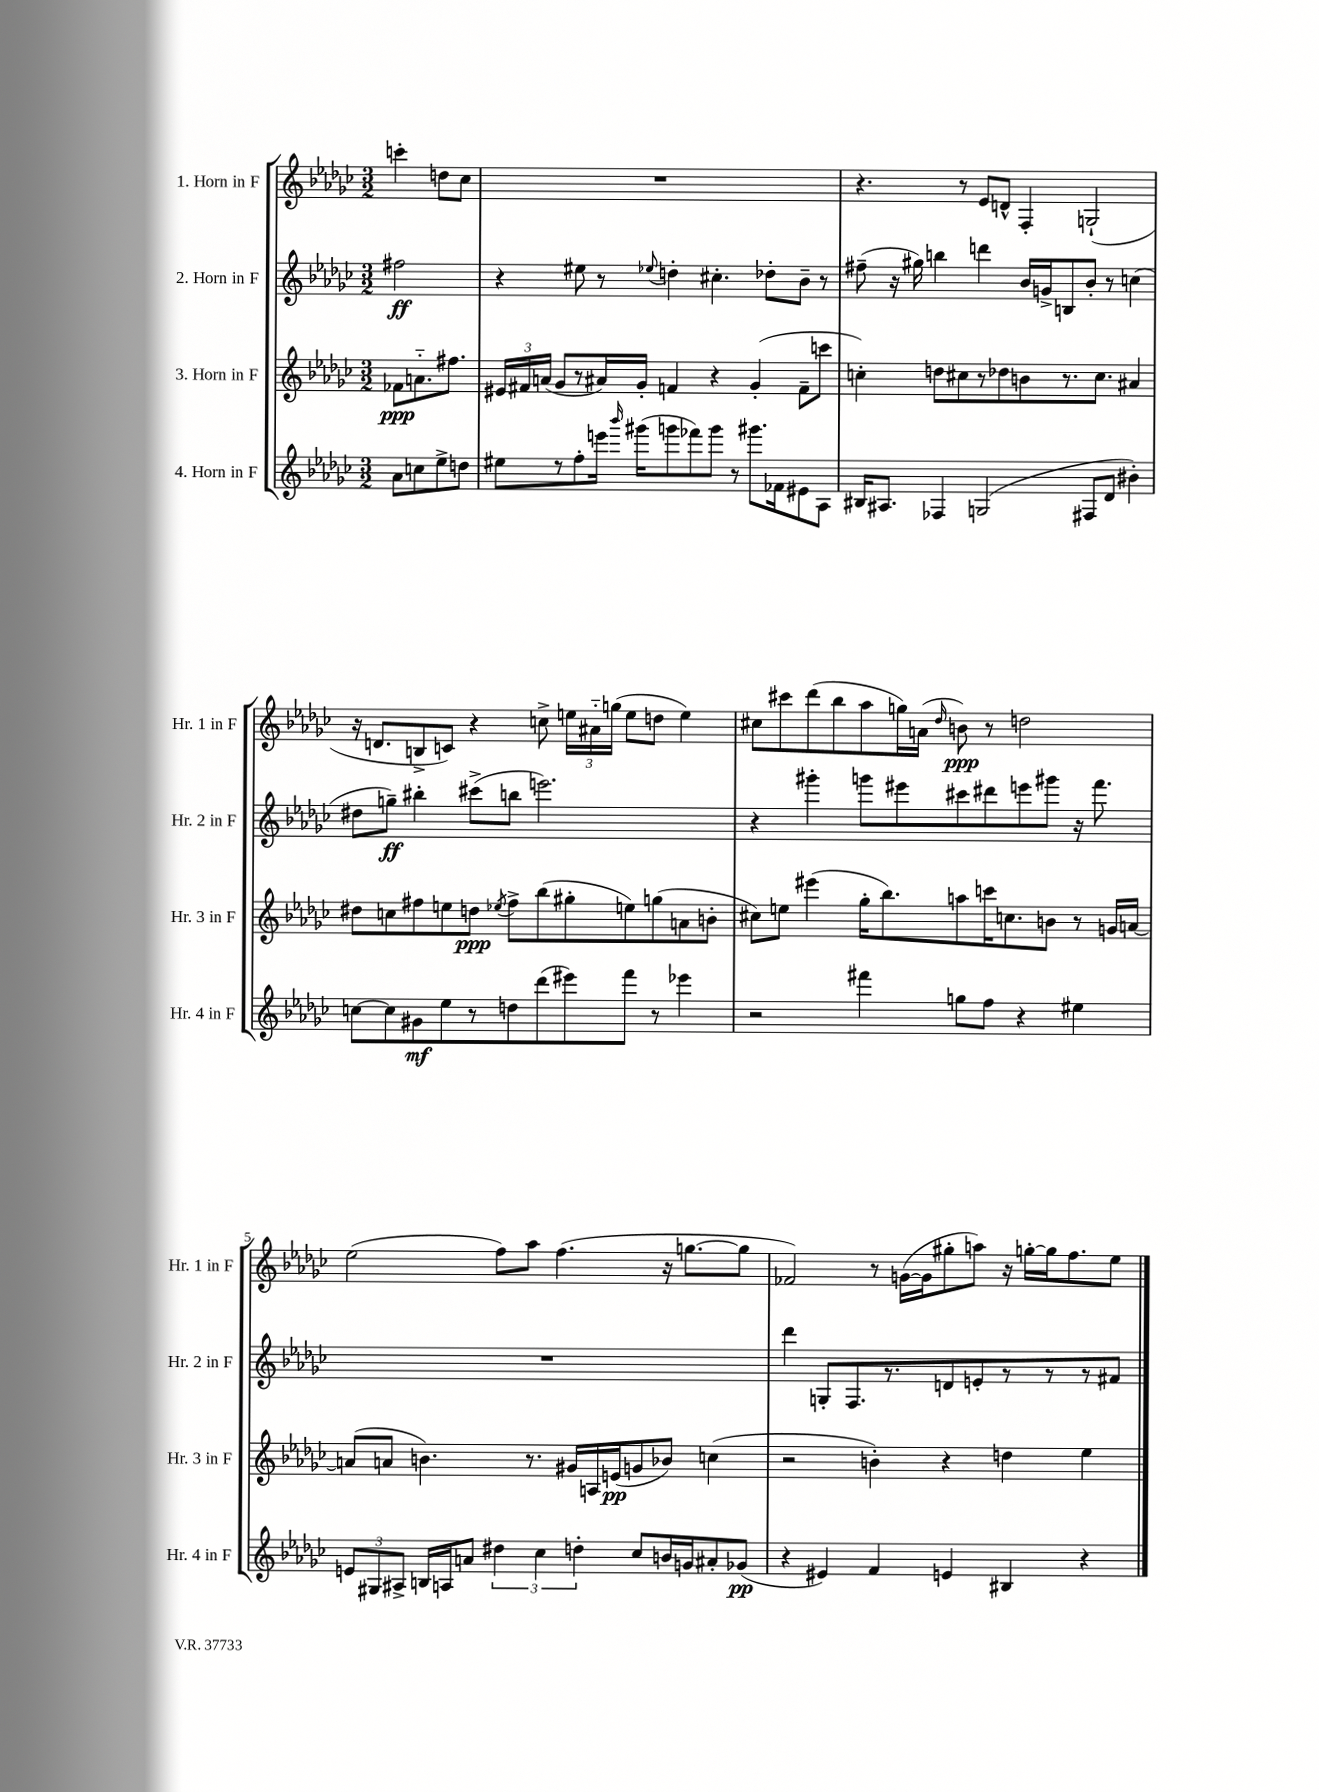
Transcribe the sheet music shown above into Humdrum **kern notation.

**kern	**dynam	**kern	**dynam	**kern	**dynam	**kern	**dynam
*part4	*part4	*part3	*part3	*part2	*part2	*part1	*part1
*staff4	*staff4	*staff3	*staff3	*staff2	*staff2	*staff1	*staff1
*I"4. Horn in F	*	*I"3. Horn in F	*	*I"2. Horn in F	*	*I"1. Horn in F	*
*I'Hr. 4 in F	*	*I'Hr. 3 in F	*	*I'Hr. 2 in F	*	*I'Hr. 1 in F	*
*clefG2	*	*clefG2	*	*clefG2	*	*clefG2	*
*k[b-e-a-d-g-c-]	*	*k[b-e-a-d-g-c-]	*	*k[b-e-a-d-g-c-]	*	*k[b-e-a-d-g-c-]	*
*M3/2	*	*M3/2	*	*M3/2	*	*M3/2	*
=	=	=	=	=	=	=	=
8a-\L	.	8f-X\L	ppp	2ff#X\	ff	4cccn'\	.
8ccn\	.	8.an\	.	.	.	.	.
8ee-^\	.	.	.	.	.	8ddn\L	.
.	.	8.ff#X\J	.	.	.	.	.
8ddn\J	.	.	.	.	.	8cc-\J	.
=1	=1	=1	=1	=1	=1	=1	=1
8ee#X\L	.	24e#X/LL	.	4r	.	1.r	.
.	.	24f#X/	.	.	.	.	.
.	.	(24an/JJ	.	.	.	.	.
8r	.	8g-/L	.	.	.	.	.
8ff'\	.	8r	.	8ee#X\	.	.	.
16eeen\Jk	.	16a#X/L)	.	8r	.	.	.
16qqbbb-/	.	.	.	.	.	.	.
(16ggg#X\KL	.	16g-'/JJ	.	.	.	.	.
.	.	.	.	8qqee-X/	.	.	.
8gggn\	.	4fn/	.	4ddn'\	.	.	.
8fff-X\)	.	.	.	.	.	.	.
8ggg\J	.	4r	.	4.cc#X'\	.	.	.
8r	.	.	.	.	.	.	.
8.ggg#X\L	.	(4g-'/	.	.	.	.	.
.	.	.	.	8dd-X'\L	.	.	.
16f-X\k	.	.	.	.	.	.	.
8e#X\	.	8f~\L	.	8b-~\J	.	.	.
8A-\J	.	8cccn\J	.	8r	.	.	.
=2	=2	=2	=2	=2	=2	=2	=2
16B#X/KL	.	4ccn'\)	.	(8ff#X~\	.	4.r	.
8.A#X/J	.	.	.	.	.	.	.
.	.	.	.	16r	.	.	.
.	.	.	.	16gg#X\)	.	.	.
4F-X/	.	8ddn\L	.	4bbn\	.	.	.
.	.	8cc#X\	.	.	.	8r	.
(2Gn/	.	8r	.	4dddn\	.	8e-/L	.
.	.	8dd-X\	.	.	.	8dn^^/J	.
.	.	8bn\	.	16b-/LL	.	4F'/	.
.	.	.	.	16gn^/J	.	.	.
.	.	8.r	.	8Bn/	.	.	.
8F#X/L	.	.	.	8b-'/J	.	(2Gn`/	.
.	.	8.cc#\J	.	.	.	.	.
8d-/J	.	.	.	8r	.	.	.
4b#X'\)	.	4a#X/	.	(4ccn\	.	.	.
!!LO:LB:g=z
=3	=3	=3	=3	=3	=3	=3	=3
[8ccn\L	.	8dd#X\L	.	8dd#X\L	.	16r	.
.	.	.	.	.	.	8.dn/L	.
8cc\]	.	8ccn\	.	8ggn~\J)	ff	.	.
8g#X\	mf	8ff#X\	.	4bb#X'\	.	8Bn^/	.
8ee-\	.	8een\	.	.	.	8cn/J)	.
8r	.	8ddn\J	ppp	(8ccc#X^\L	.	4r	.
.	.	8qee-X/	.	.	.	.	.
8ddn\	.	8ff#^\L	.	8bbn\J	.	.	.
(8ddd-\	.	(8bb-\	.	2.eeen\)	.	8ccn^\	.
8eee#X\)	.	8gg#X'\	.	.	.	24een\LL	.
.	.	.	.	.	.	24a#X\	.
.	.	.	.	.	.	(24ggn\JJ	.
8fff\J	.	8een\)	.	.	.	8ee\L	.
8r	.	(8ggn\	.	.	.	8ddn\J	.
4eee-X\	.	8an\	.	.	.	4ee\)	.
.	.	8bn'\J	.	.	.	.	.
=4	=4	=4	=4	=4	=4	=4	=4
2r	.	8cc#X\L)	.	4r	.	8cc#X\L	.
.	.	8een\J	.	.	.	8ccc#X\	.
.	.	(4eee#X\	.	4ggg#X'\	.	(8ddd-\	.
.	.	.	.	.	.	8bb-\	.
4fff#X\	.	16gg-'\KL	.	8gggn\L	.	8aa-\	.
.	.	8.bb-\)	.	.	.	.	.
.	.	.	.	8eee#X\	.	16ggn\L)	.
.	.	.	.	.	.	(16an\JJ	.
.	.	.	.	.	.	16qqdd-/	.
8ggn\L	.	8aan\	.	8ccc#X\	.	8bn\)	ppp
8ff\J	.	16cccn\K	.	8ddd#X\	.	8r	.
.	.	8.ccn\	.	.	.	.	.
4r	.	.	.	8eeen\	.	2ddn\	.
.	.	8bn\J	.	8ggg#X\J	.	.	.
4ee#X\	.	8r	.	16r	.	.	.
.	.	.	.	8.fff\	.	.	.
.	.	16gn/LL	.	.	.	.	.
.	.	[16an/JJ	.	.	.	.	.
!!LO:LB:g=z
=5	=5	=5	=5	=5	=5	=5	=5
12en/L	.	(8an/L]	.	1.r	.	(2ee-\	.
12G#X/	.	.	.	.	.	.	.
.	.	8an/J	.	.	.	.	.
12A#X^/J	.	.	.	.	.	.	.
16Bn/LL	.	4.bn\)	.	.	.	.	.
16An/J	.	.	.	.	.	.	.
8an/J	.	.	.	.	.	.	.
6dd#X\	.	.	.	.	.	8ff\L)	.
.	.	8.r	.	.	.	8aa-\J	.
6cc-\	.	.	.	.	.	.	.
.	.	.	.	.	.	(4.ff\	.
.	.	16g#X/LL	.	.	.	.	.
6ddn'\	.	.	.	.	.	.	.
.	.	16An/	.	.	.	.	.
.	.	(16en/J	pp	.	.	.	.
8cc-/L	.	8gn/	.	.	.	.	.
16bn/L	.	8b-X/J)	.	.	.	16r	.
16gn/J	.	.	.	.	.	[8.ggn\L	.
8a#X'/	.	(4ccn\	.	.	.	.	.
(8g-X/J	pp	.	.	.	.	8gg\J]	.
=6	=6	=6	=6	=6	=6	=6	=6
4r	.	2r	.	4ddd-\	.	2f-X/)	.
4e#X/)	.	.	.	8Gn'/L	.	.	.
.	.	.	.	8.F/	.	.	.
4f/	.	4bn'\)	.	.	.	8r	.
.	.	.	.	8.r	.	.	.
.	.	.	.	.	.	([16gn\LL	.
.	.	.	.	.	.	16g\J]	.
4en/	.	4r	.	8dn/	.	8gg#X'\	.
.	.	.	.	8en'/	.	8aan\J)	.
4B#X/	.	4ddn\	.	8r	.	16r	.
.	.	.	.	.	.	[16ggn'\LL	.
.	.	.	.	8r	.	16gg\J]	.
.	.	.	.	.	.	8.ff\	.
4r	.	4ee-\	.	8r	.	.	.
.	.	.	.	8f#X/J	.	8ee-\J	.
==	==	==	==	==	==	==	==
*-	*-	*-	*-	*-	*-	*-	*-
